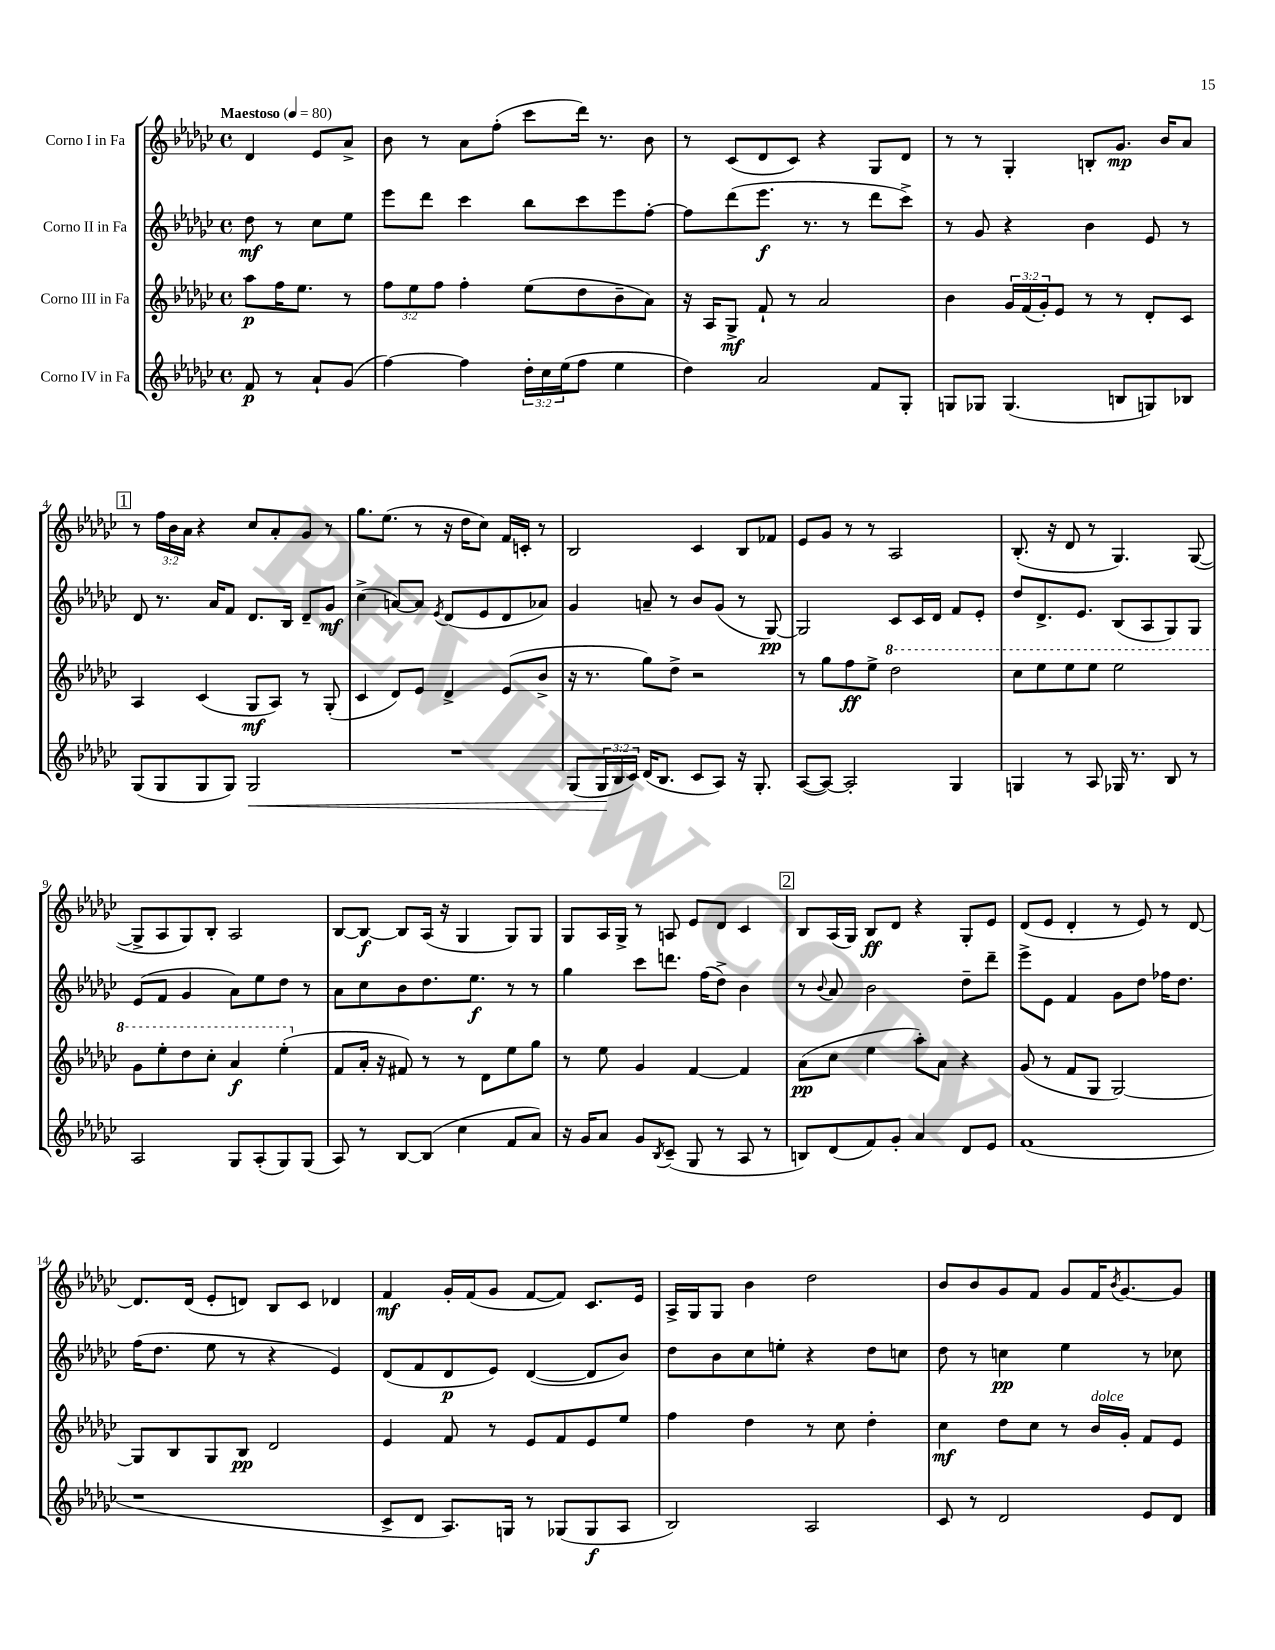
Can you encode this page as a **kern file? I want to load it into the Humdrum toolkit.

**kern	**kern	**kern	**kern
*staff4	*staff3	*staff2	*staff1
*clefG2	*clefG2	*clefG2	*clefG2
*k[b-e-a-d-g-c-]	*k[b-e-a-d-g-c-]	*k[b-e-a-d-g-c-]	*k[b-e-a-d-g-c-]
*M4/4	*M4/4	*M4/4	*M4/4
*met(c)	*met(c)	*met(c)	*met(c)
*MM80	*MM80	*MM80	*MM80
8f/	8aa-\L	8dd-\	4d-/
8r	16ff\K	8r	.
.	8.ee-\J	.	.
8a-`/L	.	8cc-\L	8e-/L
(8g-/J	8r	8ee-\J	8a-^/J
=	=	=	=
[4ff\)	12ff\L	8eee-\L	8b-\
.	12ee-\	.	.
.	.	8ddd-\J	8r
.	12ff\J	.	.
4ff\]	4ff'\	4ccc-\	8a-\L
.	.	.	(8ff'\J
24dd-'\LL	(8ee-\L	8bb-\L	8ccc-\L
24cc-\	.	.	.
(24ee-\J	.	.	.
8ff\J	8dd-\	8ccc-\	16ddd-\Jk)
.	.	.	8.r
4ee-\	8b-~\	8eee-\	.
.	8a-\J)	[8ff'\J	8b-\
=	=	=	=
4dd-\)	16r	8ff\]L	8r
.	16A-/LK	.	.
.	8G-^/J	(8ddd-\	(8c-/L
2a-/	8f`/	8.eee-\J	8d-/
.	8r	.	8c-/J)
.	.	8.r	.
.	2a-/	.	4r
.	.	8r	.
8f/L	.	8ddd-\L	8G-/L
8G-'/J	.	8ccc-^\J)	8d-/J
=	=	=	=
8G/L	4b-\	8r	8r
8G-/J	.	8g-/	8r
(4.G-/	24g-/LL	4r	4G-'/
.	(24f/	.	.
.	24g-'/J)	.	.
.	8e-/J	.	.
.	8r	4b-\	8B'/L
8B/L	8r	.	8.g-/J
8G/)	8d-'/L	8e-/	.
.	.	.	16b-/LK
8B-/J	8c-/J	8r	8a-/J
=	=	=	=
(8G-/L	4A-/	8d-/	8r
8G-/	.	8.r	24ff\LL
.	.	.	24b-\
.	.	.	24a-\JJ
8G-/	(4c-/	.	4r
.	.	16a-/LK	.
8G-/J)	.	8f/J	.
2G-/	8G-/L	8.d-/L	8cc-/L
.	8A-/J)	.	8a-'/
.	.	16B-/Jk	.
.	8r	8d-~/L	8g-/J
.	(8G-'/	8g-/J	8r
=	=	=	=
1r	4c-/	(4cc-^\	8.gg-\L
.	.	.	(8.ee-\J
.	8d-/L)	[8a/L)	.
.	8e-/J	8a/]J	8r
.	.	8qe-/	.
.	4d-^/	(8d-/L	16r
.	.	.	16dd-\LK
.	.	8e-/	8cc-\J)
.	(8e-/L	8d-/	16f/LL
.	.	.	16c'/JJ
.	8b-^/J	8a-/J)	8r
=	=	=	=
(8G-/L	16r	4g-/	2B-/
.	8.r	.	.
24G-/L	.	.	.
24B-/	.	.	.
24c-/JJ)	.	.	.
(16d-/LK	8gg-\L)	8a~/	.
8.B-/J	.	.	.
.	8dd-^\J	8r	.
8c-/L	2r	8b-/L	4c-/
8A-/J)	.	(8g-/J	.
16r	.	8r	8B-/L
8.G-'/	.	.	.
.	.	[8G-/)	8f-/J
=	=	=	=
([8A-/L	8r	2G-/]	8e-/L
8A-/_J)	8gg-\L	.	8g-/J
2A-'/]	8ff\	.	8r
.	8ee-^\J	.	8r
.	2ddd-\	8c-/L	2A-/
.	.	16c-/L	.
.	.	16d-/JJ	.
4G-/	.	8f/L	.
.	.	8e-'/J	.
=	=	=	=
4G/	8ccc-\L	8dd-/L	(8.B-'/
.	8eee-\	8.d-^/	.
.	.	.	16r
8r	8eee-\	.	8d-/
.	.	8.e-/J	.
8A-/	8eee-\J	.	8r
16G-/	2eee-\	(8B-/L	4.G-/)
8.r	.	.	.
.	.	8A-/	.
8B-/	.	8G-/)	.
8r	.	8G-/J	([8G-/
=	=	=	=
2A-/	8gg-\L	(8e-/L	8G-^/]L
.	8eee-'\	8f/J	8A-/
.	8ddd-\	4g-/	8G-/)
.	8ccc-'\J	.	8B-'/J
8G-/L	4aa-/	8a-\L)	2A-/
(8A-'/	.	8ee-\	.
8G-/)	(4eee-'\	8dd-\J	.
(8G-/J	.	8r	.
=	=	=	=
8A-/)	8f/L	8a-\L	[8B-/L
8r	16a-'/Jk	8cc-\	8B-/_J
.	16r	.	.
[8B-/L	8f#/)	8b-\	8B-/]L
(8B-/]J	8r	8.dd-\	(16A-/Jk
.	.	.	16r
4cc-\	8r	.	4G-/
.	.	8.ee-\J	.
.	8d-\L	.	.
8f/L	8ee-\	8r	8G-/L)
8a-/J)	8gg-\J	8r	8G-/J
=	=	=	=
16r	8r	4gg-\	8G-/L
16g-/LK	.	.	.
8a-/J	8ee-\	.	16A-/L
.	.	.	16G-^/JJ
8g-/L	4g-/	8ccc-\L	8r
8qB-/	.	.	.
(8c-~/J	.	8.ddd\J	8A/
8G-/	[4f/	.	8e-/L
.	.	(16ff\LK	.
8r	.	8dd-^\J)	8d-/J
8A-/	4f/]	4b-\	4c-/
8r	.	.	.
=	=	=	=
8B/L)	(8a-\L	8r	8B-/L
.	.	8qqb-/	.
(8d-/	8cc-\J	8a-/	(16A-/L
.	.	.	16G-/JJ)
8f/)	4ee-\	2b-\	8B-/L
8g-'/J	.	.	8d-/J
4a-/	8aa-'\L)	.	4r
.	8a-\J	.	.
8d-/L	4r	8dd-~\L	8G-'/L
8e-/J	.	8ddd-~\J	8e-/J
=	=	=	=
(1f	(8g-/	8eee-^\L	(8d-/L
.	8r	8e-\J	8e-/J
.	8f/L	4f/	4d-'/
.	8G-/J	.	.
.	[2G-/)	8g-\L	8r
.	.	8dd-\J	8e-/)
.	.	16ff-\LK	8r
.	.	8.dd-\J	.
.	.	.	[8d-/
=	=	=	=
1r	8G-/]L	(16ff\LK	8.d-/]L
.	.	8.dd-\J	.
.	8B-/	.	.
.	.	.	(16d-/Jk
.	8G-/	8ee-\	8e-'/L
.	8B-/J	8r	8d/J)
.	2d-/	4r	8B-/L
.	.	.	8c-/J
.	.	4e-/)	4d-/
=	=	=	=
8c-^/L	4e-/	(8d-/L	4f/
8d-/J	.	8f/	.
8.A-/L)	8f/	8d-/	16g-'/LL
.	.	.	(16f/J
.	8r	8e-/J)	8g-/J
16G/Jk	.	.	.
8r	8e-/L	([4d-/	[8f/L
(8G-/L	8f/	.	8f/]J)
8G-/	8e-/	8d-/]L	8.c-/L
8A-/J	8ee-/J	8b-/J)	.
.	.	.	16e-/Jk
=	=	=	=
2B-/)	4ff\	8dd-\L	16A-^/LL
.	.	.	16G-/J
.	.	8b-\	8G-/J
.	4dd-\	8cc-\	4b-\
.	.	8ee'\J	.
2A-/	8r	4r	2dd-\
.	8cc-\	.	.
.	4dd-'\	8dd-\L	.
.	.	8cc\J	.
=	=	=	=
8c-/	4cc-\	8dd-\	8b-/L
8r	.	8r	8b-/
2d-/	8dd-\L	4cc\	8g-/
.	8cc-\J	.	8f/J
.	8r	4ee-\	8g-/L
.	16b-/LL	.	16f/K
.	.	.	8qb-/
.	16g-'/JJ	.	[8.g-/
8e-/L	8f/L	8r	.
8d-/J	8e-/J	8cc-\	8g-/]J
==	==	==	==
*-	*-	*-	*-
